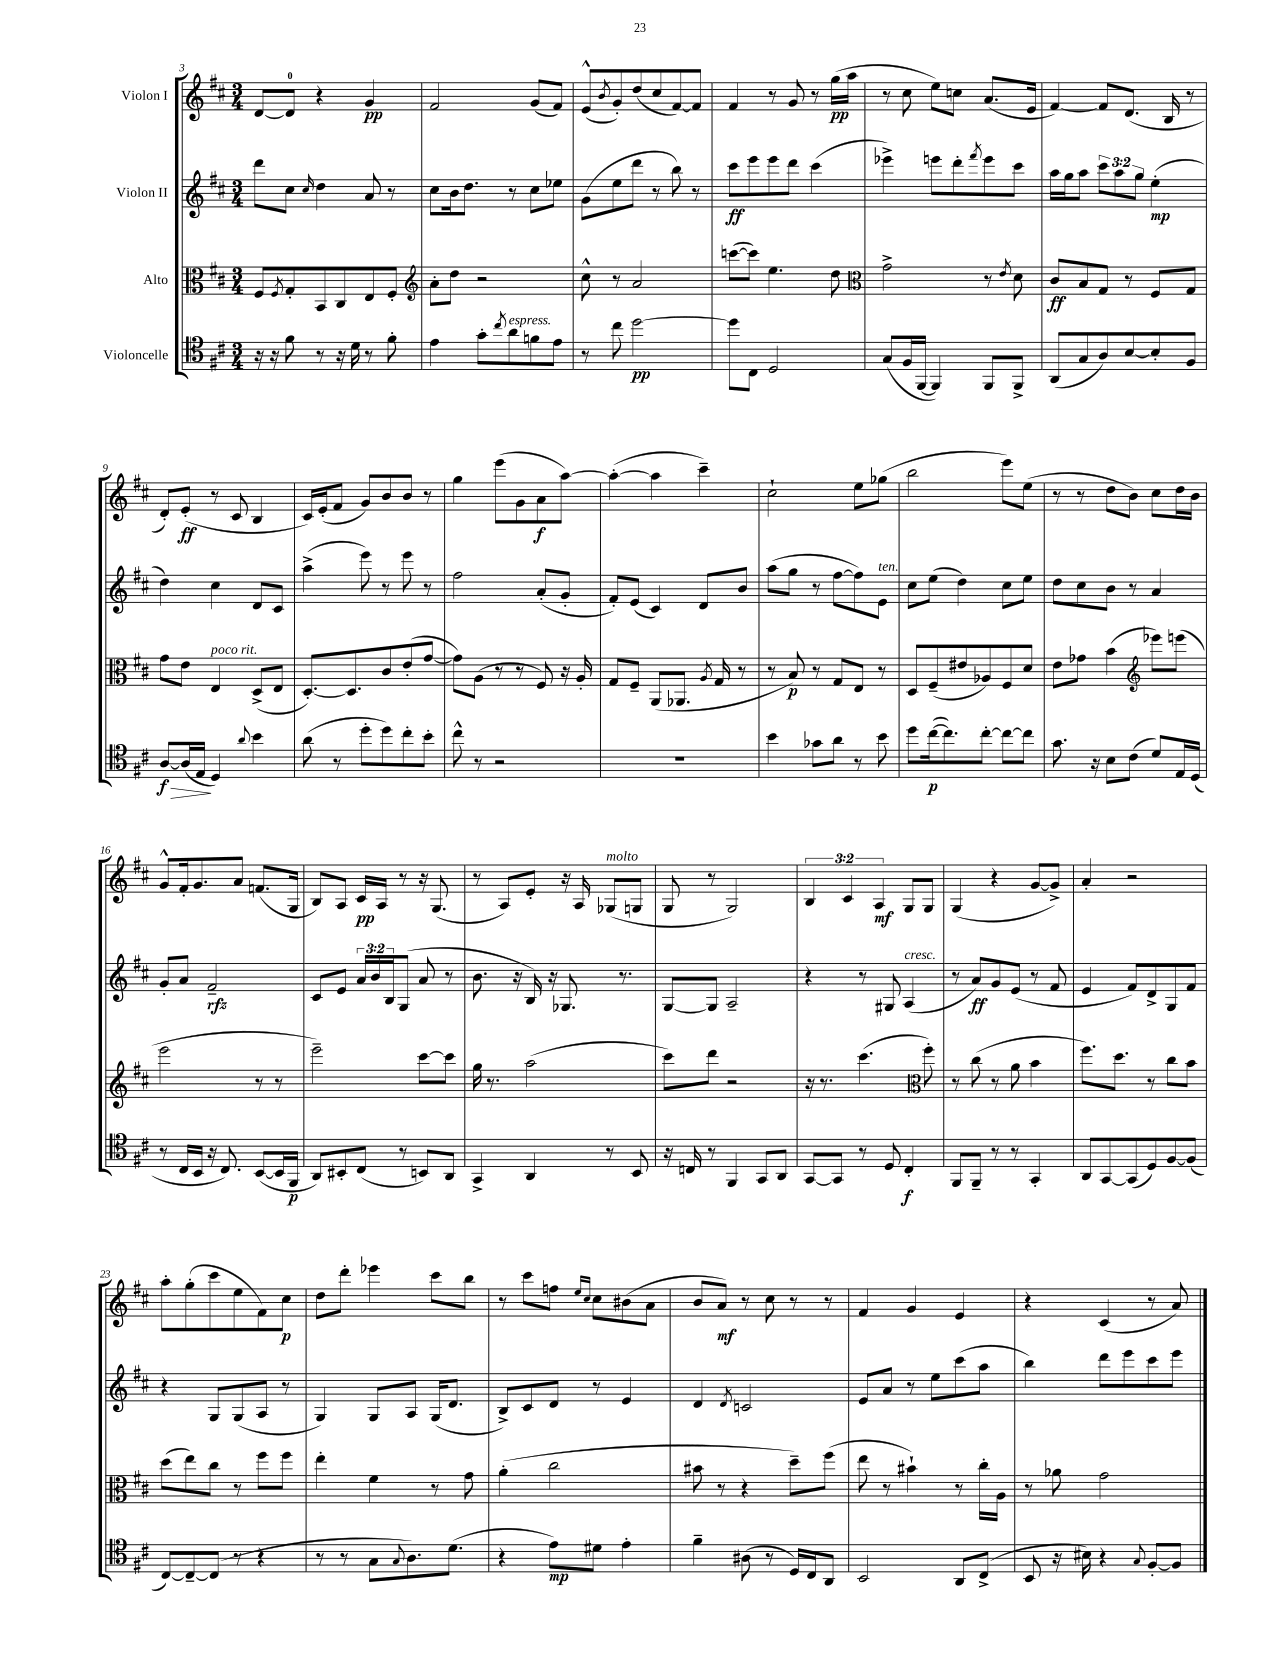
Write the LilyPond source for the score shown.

<<
\new StaffGroup <<
\new Staff = "s0" \with { instrumentName = "Violon I" } {
    \clef treble \key d \major \numericTimeSignature \time 3/4 \override Staff.TupletNumber.text = #tuplet-number::calc-fraction-text
    d'8~ d'8-0 r4 g'4\pp |
    fis'2 g'8( fis'8) |
    e'8-^( \acciaccatura { b'8 } g'8-.) d''8( cis''8 fis'8~) fis'8 |
    fis'4 r8 g'8 r8 g''16\pp( a''16 |
    r8 cis''8 e''8) c''8 a'8.( e'16 |
    fis'4~) fis'8 d'8.( b16 r8 |
    d'8-.) e'8-.\ff( r8 cis'8 b4 |
    cis'16) e'16-.( fis'8 g'8) b'8 b'8 r8 |
    g''4 e'''8( g'8 a'8\f a''8~) |
    a''4~-.( a''4 cis'''4--) |
    cis''2-! e''8 ges''8( |
    b''2 e'''8) e''8( |
    r8 r8 d''8 b'8) cis''8 d''16 b'16 |
    g'8-^ fis'16-. g'8. a'8 f'8.( g16 |
    b8) a8 cis'16\pp a16 r8 r16 g8.( |
    r8 a8) e'8-. r16 a16 ges8^\markup { \italic "molto" }( g8 |
    g8 r8 g2) |
    \tuplet 3/2 { b4 cis'4 a4\mf } g8 g8 |
    g4( r4 g'8~ g'8->) |
    a'4-. r2 |
    a''8-. g''8-.( cis'''8 e''8 fis'8) cis''8\p |
    d''8 d'''8-. ees'''4 cis'''8 b''8 |
    r8 cis'''8 f''8 \grace { e''16 cis''16 } cis''8 bis'8( a'8 |
    b'8 a'8\mf) r8 cis''8 r8 r8 |
    fis'4 g'4 e'4 |
    r4 cis'4( r8 a'8) \bar "|." |
}
\new Staff = "s1" \with { instrumentName = "Violon II" } {
    \clef treble \key d \major \numericTimeSignature \time 3/4 \override Staff.TupletNumber.text = #tuplet-number::calc-fraction-text
    d'''8 cis''8 \grace { cis''16 } d''4 a'8 r8 |
    cis''8 b'16 d''8. r8 cis''8 ees''8 |
    g'8( e''8 d'''8 r8 b''8) r8 |
    cis'''8\ff e'''8 e'''8 d'''8 cis'''4( |
    ees'''4->) e'''8 d'''8-. \acciaccatura { fis'''8 } e'''8 cis'''8 |
    a''16 g''16 a''8 \tuplet 3/2 { cis'''8 a''8 g''8 } e''4-.\mp( |
    d''4) cis''4 d'8 cis'8 |
    a''4->( e'''8) r8 e'''8 r8 |
    fis''2 a'8-.( g'8-. |
    fis'8-.) e'8( cis'4) d'8 b'8 |
    a''8( g''8 r8 fis''8~ fis''8) e'8^\markup { \italic "ten." } |
    cis''8 e''8( d''4) cis''8 e''8 |
    d''8 cis''8 b'8 r8 a'4 |
    g'8-. a'8 fis'2--\rfz |
    cis'8 e'8 \tuplet 3/2 { a'16 b'16 b16 } g8( a'8 r8 |
    b'8. r16 b16) r16 ges8. r8. |
    g8~ g8 a2-- |
    r4 r8 gis8 a4^\markup { \italic "cresc." }( |
    r8 a'8\ff) g'8 e'8( r8 fis'8 |
    e'4 fis'8) d'8-> g8 fis'8 |
    r4 g8 g8( a8 r8 |
    g4) g8 a8 g16( d'8. |
    b8->) cis'8 d'8 r8 e'4 |
    d'4 \acciaccatura { d'8 } c'2 |
    e'8 a'8 r8 e''8 cis'''8( a''8 |
    b''4) d'''8 e'''8 cis'''8 e'''8 \bar "|." |
}
\new Staff = "s2" \with { instrumentName = "Alto" } {
    \clef alto \key d \major \numericTimeSignature \time 3/4
    fis8 \acciaccatura { fis8 } g8-. b,8 cis8 e8 fis8-. |
    \clef treble a'8-. d''8 r2 |
    cis''8-^ r8 a'2 |
    c'''8~( c'''8) e''4. d''8 |
    \clef alto g'2-> r8 \acciaccatura { e'8 } d'8 |
    cis'8\ff b8 g8 r8 fis8 g8 |
    g'8 e'8 e4^\markup { \italic "poco rit." } d8->( e8 |
    d8.~-.) d8. cis'8 e'8-.( g'8~ |
    g'8) a8( r8 r8 fis8) r16 a16-. |
    g8 fis8-- a,8( aes,8. \acciaccatura { a8 } g16 r8 |
    r8 b8\p) r8 g8 e8 r8 |
    d8 fis8--( eis'8 aes8) fis8 d'8 |
    e'8 ges'8 b'4( \clef treble ees'''8) e'''8( |
    e'''2 r8 r8 |
    e'''2--) cis'''8~ cis'''8 |
    g''16 r8. a''2( |
    cis'''8) d'''8 r2 |
    r16 r8. cis'''4.( \clef alto fis''8-.) |
    r8 cis''8( r8 a'8 b'4 |
    fis''8.) d''8. r8 cis''8 b'8 |
    d''8( e''8) cis''8 r8 fis''8 fis''8 |
    e''4-. fis'4 r8 g'8 |
    a'4-.( cis''2 |
    bis'8 r8 r4 d''8--) fis''8( |
    e''8 r8 bis'4-!) r8 cis''16-. a16 |
    r8 aes'8 g'2 \bar "|." |
}
\new Staff = "s3" \with { instrumentName = "Violoncelle" } {
    \clef tenor \key d \major \numericTimeSignature \time 3/4
    r16 r16 fis'8 r8 r16 d'16 r8 fis'8-. |
    e'4 g'8-. \acciaccatura { cis''8 } a'8^\markup { \italic "espress." } f'8 e'8 |
    r8 cis''8 d''2~\pp |
    d''8 cis8 d2 |
    g8( fis16 fis,16~ fis,4) fis,8 fis,8-> |
    a,8( g8 a8) b8~ b8-. fis8 |
    a8~\f\> a16( e16\! d4) \appoggiatura { a'8 } b'4 |
    a'8( r8 d''8-. d''8) cis''8-. b'8-. |
    cis''8-^ r8 r2 |
    R2. |
    b'4 ges'8 a'8 r8 b'8 |
    d''8 cis''16~\p( cis''8.) cis''8~-. cis''8~ cis''8 |
    g'8. r16 b8 cis'8( d'8) e16 d16( |
    r8 cis16 b,16 r16 cis8.) b,8~( b,16 fis,16\p |
    a,8) bis,8-. cis8( r8 b,8) a,8 |
    g,4-> a,4 r8 b,8 |
    r16 c16 r8 fis,4 g,8 a,8 |
    g,8~ g,8 r8 d8 cis4-.\f |
    fis,8 fis,8-- r8 r8 g,4-. |
    a,8 g,8~ g,8( d8) fis8~ fis8( |
    cis8~) cis8~-- cis8( r8 r4 |
    r8 r8 g8 \appoggiatura { g8 } a8.) d'8.( |
    r4 e'8\mp) dis'8 e'4-. |
    fis'4-- ais8( r8 d16) cis16 a,8 |
    b,2 a,8 cis8->( |
    b,8 r16 bis16) r4 \appoggiatura { g8 } fis8~-. fis8 \bar "|." |
}
>>
>>
\layout { \context { \Score currentBarNumber = #3 } }
